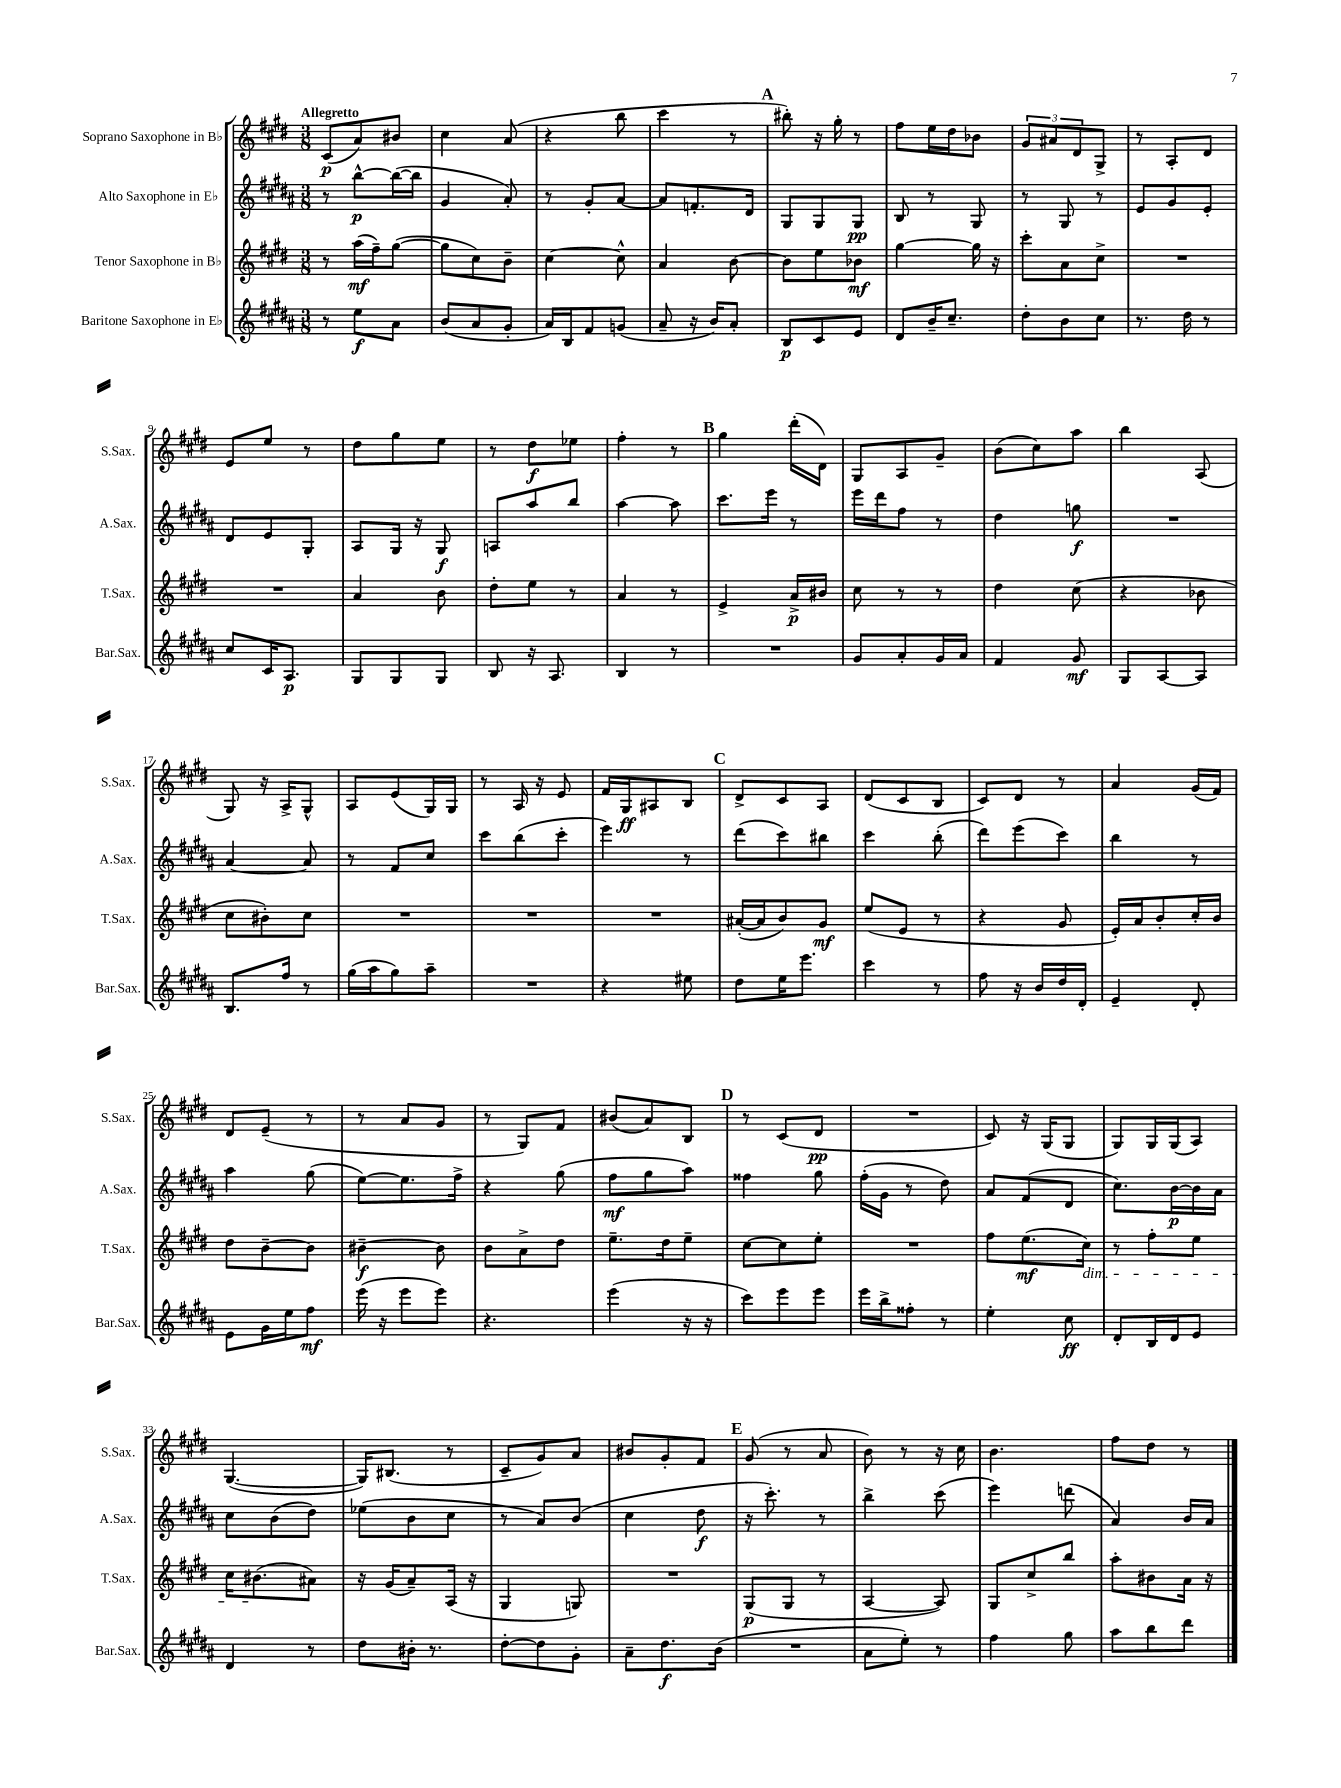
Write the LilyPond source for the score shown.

<<
\new StaffGroup <<
\new Staff = "s0" \with { instrumentName = "Soprano Saxophone in Bb" shortInstrumentName = "S.Sax." } {
    \clef treble \key e \major \numericTimeSignature \time 3/8 \tempo "Allegretto"
    cis'8\p( a'8) bis'8 |
    cis''4 a'8( |
    r4 b''8 |
    cis'''4 r8 |
    \mark \markup { \bold "A" } bis''8-.) r16 gis''16-. r8 |
    fis''8 e''16 dis''16 bes'8 |
    \tuplet 3/2 { gis'8 ais'8 dis'8 } gis8-> |
    r8 a8-. dis'8 |
    e'8 e''8 r8 |
    dis''8 gis''8 e''8 |
    r8 dis''8\f ees''8 |
    fis''4-. r8 |
    \mark \markup { \bold "B" } gis''4 dis'''16-.( dis'16) |
    gis8 a8 gis'8-- |
    b'8( cis''8) a''8 |
    b''4 a8( |
    gis8) r16 a16-> gis8-^ |
    a8 e'8( gis16) gis16 |
    r8 a16 r16 e'8 |
    fis'16 gis16\ff ais8 b8 |
    \mark \markup { \bold "C" } dis'8-> cis'8 a8 |
    dis'8( cis'8 b8 |
    cis'8) dis'8 r8 |
    a'4 gis'16( fis'16) |
    dis'8 e'8--( r8 |
    r8 a'8 gis'8 |
    r8 gis8) fis'8 |
    bis'8( a'8) b8 |
    \mark \markup { \bold "D" } r8 cis'8( dis'8\pp |
    R4. |
    cis'8) r16 gis16( gis8 |
    gis8) gis16 gis16( a8) |
    gis4.~( |
    gis16) bis8.( r8 |
    cis'8-- gis'8) a'8 |
    bis'8 gis'8-. fis'8 |
    \mark \markup { \bold "E" } gis'8( r8 a'8 |
    b'8) r8 r16 cis''16 |
    b'4. |
    fis''8 dis''8 r8 \bar "|." |
}
\new Staff = "s1" \with { instrumentName = "Alto Saxophone in Eb" shortInstrumentName = "A.Sax." } {
    \clef treble \key b \major \numericTimeSignature \time 3/8
    r8 b''8~-^\p b''16~( b''16 |
    gis'4 ais'8-.) |
    r8 gis'8-. ais'8~ |
    ais'8 f'8.-. dis'16 |
    \mark \markup { \bold "A" } gis8 gis8 gis8\pp |
    b8 r8 gis8 |
    r8 gis8 r8 |
    e'8 gis'8 e'8-. |
    dis'8 e'8 gis8-. |
    ais8 gis16 r16 gis8\f |
    a8 ais''8 b''8 |
    ais''4~ ais''8 |
    \mark \markup { \bold "B" } cis'''8. e'''16 r8 |
    e'''16 dis'''16 fis''8 r8 |
    dis''4 g''8\f |
    R4. |
    ais'4~ ais'8 |
    r8 fis'8 cis''8 |
    cis'''8 b''8( cis'''8-. |
    e'''4) r8 |
    \mark \markup { \bold "C" } dis'''8( cis'''8) bis''8 |
    cis'''4 b''8-.( |
    dis'''8) e'''8( cis'''8) |
    b''4 r8 |
    ais''4 gis''8( |
    e''8~) e''8. fis''16-> |
    r4 gis''8( |
    fis''8\mf gis''8 ais''8) |
    \mark \markup { \bold "D" } fisis''4 gis''8 |
    fis''16-.( gis'16 r8 dis''8) |
    ais'8 fis'8( dis'8 |
    cis''8.) b'16~\p b'16 ais'16 |
    cis''8 b'8( dis''8) |
    ees''8( b'8 cis''8 |
    r8 ais'8) b'8( |
    cis''4 dis''8\f |
    \mark \markup { \bold "E" } r16 cis'''8.-.) r8 |
    b''4-> cis'''8( |
    e'''4) d'''8( |
    ais'4) b'16 ais'16 \bar "|." |
}
\new Staff = "s2" \with { instrumentName = "Tenor Saxophone in Bb" shortInstrumentName = "T.Sax." } {
    \clef treble \key e \major \numericTimeSignature \time 3/8
    r8 a''16\mf( fis''16--) gis''8~( |
    gis''8 cis''8) b'8-- |
    cis''4~ cis''8-^ |
    a'4 b'8~ |
    \mark \markup { \bold "A" } b'8 e''8 bes'8\mf |
    gis''4~ gis''16 r16 |
    cis'''8-. a'8 cis''8-> |
    R4. |
    R4. |
    a'4 b'8 |
    dis''8-. e''8 r8 |
    a'4 r8 |
    \mark \markup { \bold "B" } e'4-> a'16->\p bis'16 |
    cis''8 r8 r8 |
    dis''4 cis''8( |
    r4 bes'8 |
    cis''8 bis'8-.) cis''8 |
    R4. |
    R4. |
    R4. |
    \mark \markup { \bold "C" } ais'16~-.( ais'16 b'8) gis'8\mf |
    e''8( e'8 r8 |
    r4 gis'8 |
    e'16-.) a'16 b'8-. cis''16-. b'16 |
    dis''8 b'8~-- b'8 |
    bis'4~--\f bis'8 |
    b'8 a'8-> dis''8 |
    e''8.-- dis''16 e''8-- |
    \mark \markup { \bold "D" } cis''8~ cis''8 e''8-. |
    R4. |
    fis''8 e''8.\mf( cis''16\dim) |
    r8 fis''8-. e''8 |
    cis''16 bis'8.\!( ais'8) |
    r16 gis'16( a'8--) a16( r16 |
    gis4 g8) |
    R4. |
    \mark \markup { \bold "E" } gis8\p( gis8 r8 |
    a4~ a8) |
    gis8 cis''8-> b''8 |
    a''8-. bis'8 a'16 r16 \bar "|." |
}
\new Staff = "s3" \with { instrumentName = "Baritone Saxophone in Eb" shortInstrumentName = "Bar.Sax." } {
    \clef treble \key b \major \numericTimeSignature \time 3/8
    r8 e''8\f ais'8 |
    b'8( ais'8 gis'8-. |
    ais'16) b16 fis'8 g'8( |
    ais'8-- r16 b'16) ais'8-. |
    \mark \markup { \bold "A" } b8\p cis'8 e'8 |
    dis'8 b'16-- cis''8.-- |
    dis''8-. b'8 cis''8 |
    r8. dis''16 r8 |
    cis''8 cis'16 ais8.\p |
    gis8 gis8 gis8 |
    b8 r16 ais8. |
    b4 r8 |
    \mark \markup { \bold "B" } R4. |
    gis'8 ais'8-. gis'16 ais'16 |
    fis'4 gis'8\mf |
    gis8 ais8~ ais8 |
    b8. fis''16 r8 |
    gis''16( ais''16 gis''8) ais''8-- |
    R4. |
    r4 eis''8 |
    \mark \markup { \bold "C" } dis''8 e''16 e'''8. |
    cis'''4 r8 |
    fis''8 r16 b'16 dis''16 dis'16-. |
    e'4-- dis'8-. |
    e'8 gis'16 e''16 fis''8\mf |
    e'''16( r16 e'''8 e'''8) |
    r4. |
    e'''4( r16 r16 |
    \mark \markup { \bold "D" } cis'''8) e'''8 e'''8 |
    e'''16 b''16-> fisis''8-. r8 |
    e''4-. cis''8\ff |
    dis'8-. b16 dis'16 e'8 |
    dis'4 r8 |
    dis''8 bis'16-. r8. |
    dis''8~-. dis''8 gis'8-. |
    ais'8-- dis''8.\f b'16( |
    \mark \markup { \bold "E" } R4. |
    ais'8 e''8-.) r8 |
    fis''4 gis''8 |
    ais''8 b''8 dis'''8 \bar "|." |
}
>>
>>
